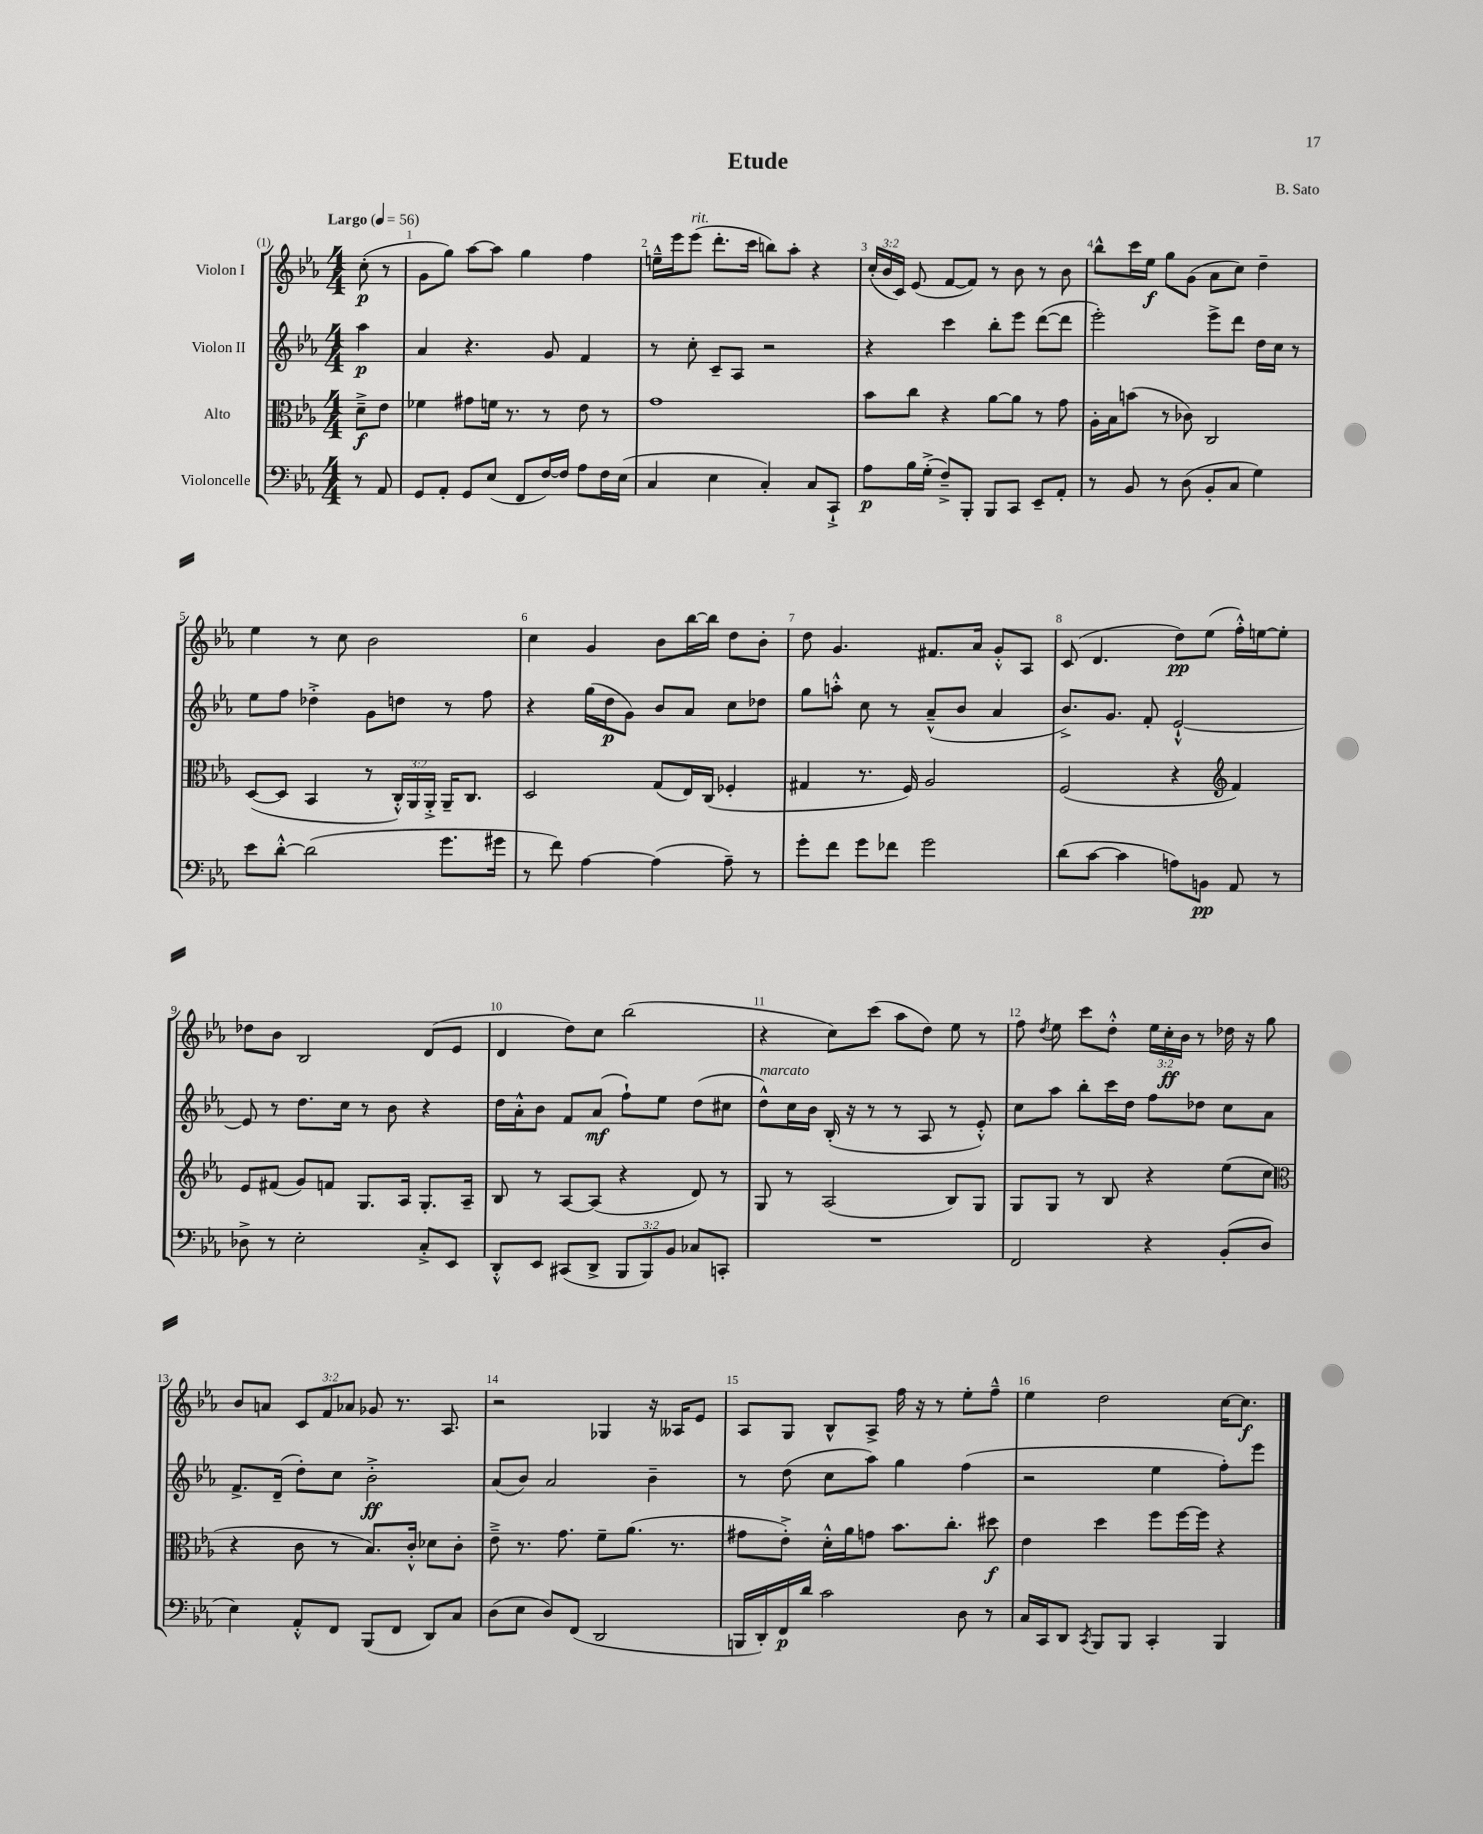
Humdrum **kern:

**kern	**kern	**kern	**kern
*staff4	*staff3	*staff2	*staff1
*clefF4	*clefC3	*clefG2	*clefG2
*k[b-e-a-]	*k[b-e-a-]	*k[b-e-a-]	*k[b-e-a-]
*M4/4	*M4/4	*M4/4	*M4/4
*MM56	*MM56	*MM56	*MM56
8r	8d~^\L	4aa-\	(8cc'\
8AA-/	8e-\J	.	8r
=	=	=	=
8GG/L	4f-\	4a-/	8g\L
8AA-'/J	.	.	8gg\J)
8GG/L	8g#\L	4.r	[8aa-\L
(8E-/J	16f\Jk	.	8aa-\]J
.	8.r	.	.
8FF/L	.	.	4gg\
[16F/L)	8r	8g/	.
16F/]JJ	.	.	.
8A-\L	8e-\	4f/	4ff\
16F\L	8r	.	.
(16E-\JJ	.	.	.
=	=	=	=
4C/	1g	8r	16ee~^^\LL
.	.	.	16eee-\J
.	.	8cc'\	(8eee-\J
4E-\	.	8c~/L	8.ddd'\L
.	.	8A-/J	.
.	.	.	16ccc\Jk
4C'/)	.	2r	8bb\L)
.	.	.	8aa-'\J
8C/L	.	.	4r
8CC`^/J	.	.	.
=	=	=	=
8A-\L	8b-\L	4r	(24cc'/LL
.	.	.	24b-/
.	.	.	24c/JJ)
16B-\L	8cc\J	.	(8e-/
(16G'^\JJ	.	.	.
8F~^/L)	4r	4ccc\	[8f/L
8BBB-'/J	.	.	8f/]J)
8BBB-/L	[8a-\L	8bb-'\L	8r
8CC/J	8a-\]J	8eee-\J	8b-\
8EE-~/L	8r	([8ddd\L	8r
8AA-'/J	8g\	8ddd\]J	8b-\
=	=	=	=
8r	16A-'\LL	2eee-'\)	8bb-^^\L
.	16B-\J	.	.
8BB-/	(8b\J	.	16ccc\L
.	.	.	16ee-\JJ
8r	8r	.	8gg\L
(8D\	8c-\)	.	(8g\J
8BB-'/L	2C/	8eee-^\L	8a-\L
8C/J	.	8ddd\J	8cc\J)
4G\)	.	16dd\LL	4dd~\
.	.	16cc\JJ	.
.	.	8r	.
=	=	=	=
8e-\L	([8D/L	8ee-\L	4ee-\
[8d'^^\J	8D/]J	8ff\J	.
(2d\]	4BB-/	4dd-'^\	8r
.	.	.	8cc\
.	8r	8g\L	2b-\
.	24C'^^/LL)	8dd\J	.
.	24AA-/	.	.
.	24AA-'^/JJ	.	.
8.g\L	16AA-~/LK	8r	.
.	8.C/J	.	.
.	.	8ff\	.
16g#\Jk	.	.	.
=	=	=	=
8r	2D/	4r	4cc\
8f\)	.	.	.
[4A-\	.	(16gg\LL	4g/
.	.	16dd\J	.
.	.	8g\J)	.
(4A-\]	(8G/L	8b-/L	8b-\L
.	16E-/L)	8a-/J	[16bb-\L
.	(16C/JJ	.	16bb-\]JJ
8A-~\)	4F-'/	8cc\L	8dd\L
8r	.	8dd-\J	8b-'\J
=	=	=	=
8g'\L	4G#/	8gg\L	8dd\
8f\J	.	8aa'^^\J	4.g/
8g\L	8.r	8cc\	.
8f-\J	.	8r	.
.	16F/)	.	.
2g\	2A-/	(8a-~^^/L	8.f#/L
.	.	8b-/J	.
.	.	.	16a-/Jk
.	.	4a-/	8g'^^/L
.	.	.	8A-/J
=	=	=	=
(8d\L	(2F/	8.b-^/L)	(8c/
[8c\J	.	.	4.d/
.	.	8.g/J	.
4c\]	.	.	.
.	.	8f'/	.
8A\L)	4r	[2e-`^^/	8dd\L)
8BB\J	.	.	(8ee-\J
*	*clefG2	*	*
8AA-/	4f/)	.	16ff'^^\LL)
.	.	.	[16ee\J
8r	.	.	8ee'\]J
=	=	=	=
8D-^\	8e-/L	8e-/]	8dd-\L
8r	(8f#/J	8r	8b-\J
2E-'\	8g/L)	8.dd\L	2B-/
.	8f/J	.	.
.	.	16cc\Jk	.
.	8.G/L	8r	.
.	.	8b-\	.
.	16A-/Jk	.	.
8C'^/L	8.G'/L	4r	(8d/L
8EE-/J	.	.	8e-/J
.	16A-~/Jk	.	.
=	=	=	=
8DD'^^/L	8B-/	16dd\LL	4d/
.	.	16a-'^^\J	.
8EE-/J	8r	8b-\J	.
(8CC#/L	[8A-/L	8f/L	8dd\L)
8DD^/J	(8A-/]J	(8a-/J	8cc\J
12BBB-/L	4r	8ff`\L)	(2bb-\
12BBB-/)	.	.	.
.	.	8ee-\J	.
12BB-/J	.	.	.
8C-/L	8d/)	(8dd\L	.
8CC'/J	8r	8cc#\J	.
=	=	=	=
1r	8G/	8dd^^\L)	4r
.	8r	16cc\L	.
.	.	16b-\JJ	.
.	(2A-/	(16B-'/	8cc\L)
.	.	16r	.
.	.	8r	(8ccc\J
.	.	8r	8aa-\L
.	.	8A-/	8dd\J)
.	8B-/L)	8r	8ee-\
.	8G/J	8e-'^^/)	8r
=	=	=	=
2FF/	8G/L	8cc\L	8ff\
.	.	.	8qdd/
.	8G/J	8aa-\J	8ee-\
.	8r	8bb-'\L	8ccc\L
.	8B-/	16ccc\L	8dd'^^\J
.	.	16dd\JJ	.
4r	4r	8ff\L	24ee-\LL
.	.	.	24cc'\
.	.	.	24b-\JJ
.	.	8dd-\J	8r
(8BB-'/L	(8ee-\L	8cc\L	16dd-\
.	.	.	16r
8D/J	8cc\J	8a-\J	8gg\
=	=	=	=
*	*clefC3	*	*
4E-\)	4r	8.f^/L	8b-/L
.	.	.	8a/J
.	.	(16d~/Jk	.
8AA-'^^/L	8c\	8dd'\L)	12c/L
.	.	.	12f/
8FF/J	8r	8cc\J	.
.	.	.	12a-/J
(8BBB-/L	8.B-/L)	2b-'^\	8g-/
8FF/J	.	.	8.r
.	16c'^^/Jk	.	.
8DD/L)	8d-\L	.	.
.	.	.	8.A-/
8C/J	8c'\J	.	.
=	=	=	=
(8D\L	8e-~^\	(8a-/L	2r
8E-\J	8.r	8b-/J)	.
8D/L)	.	2a-/	.
.	8.g\	.	.
(8FF/J	.	.	.
2DD/	8f~\L	.	4G-/
.	(8.a-\J	.	.
.	.	4b-~\	16r
.	8.r	.	16A--/LK
.	.	.	8e-/J
=	=	=	=
16BBB/LL	8g#\L	8r	8A-/L
16DD'/)	.	.	.
16FF/	8e-'^\J)	(8dd\	8G/J
16d/JJ	.	.	.
2c\	16d'^^\LL	8cc\L	8B-^^/L
.	16a-\J	.	.
.	8g\J	8aa-\J)	8A-^/J
.	8.b-\L	4gg\	16ff\
.	.	.	16r
.	.	.	8r
.	8.cc'\J	.	.
8D\	.	(4ff\	8ee-'\L
8r	8dd#\	.	8ff~^^\J
=	=	=	=
16C/LL	4e-\	2r	4ee-\
16CC/J	.	.	.
8DD/J	.	.	.
8qCC/	.	.	.
8BBB-/L	4dd\	.	2dd\
8BBB-/J	.	.	.
4CC'/	8ff\L	4ee-\	.
.	[16ff\L	.	.
.	16ff\]JJ	.	.
4BBB-/	4r	8ff'\L)	[16cc\LK
.	.	.	8.cc\]J
.	.	8eee-\J	.
==	==	==	==
*-	*-	*-	*-
